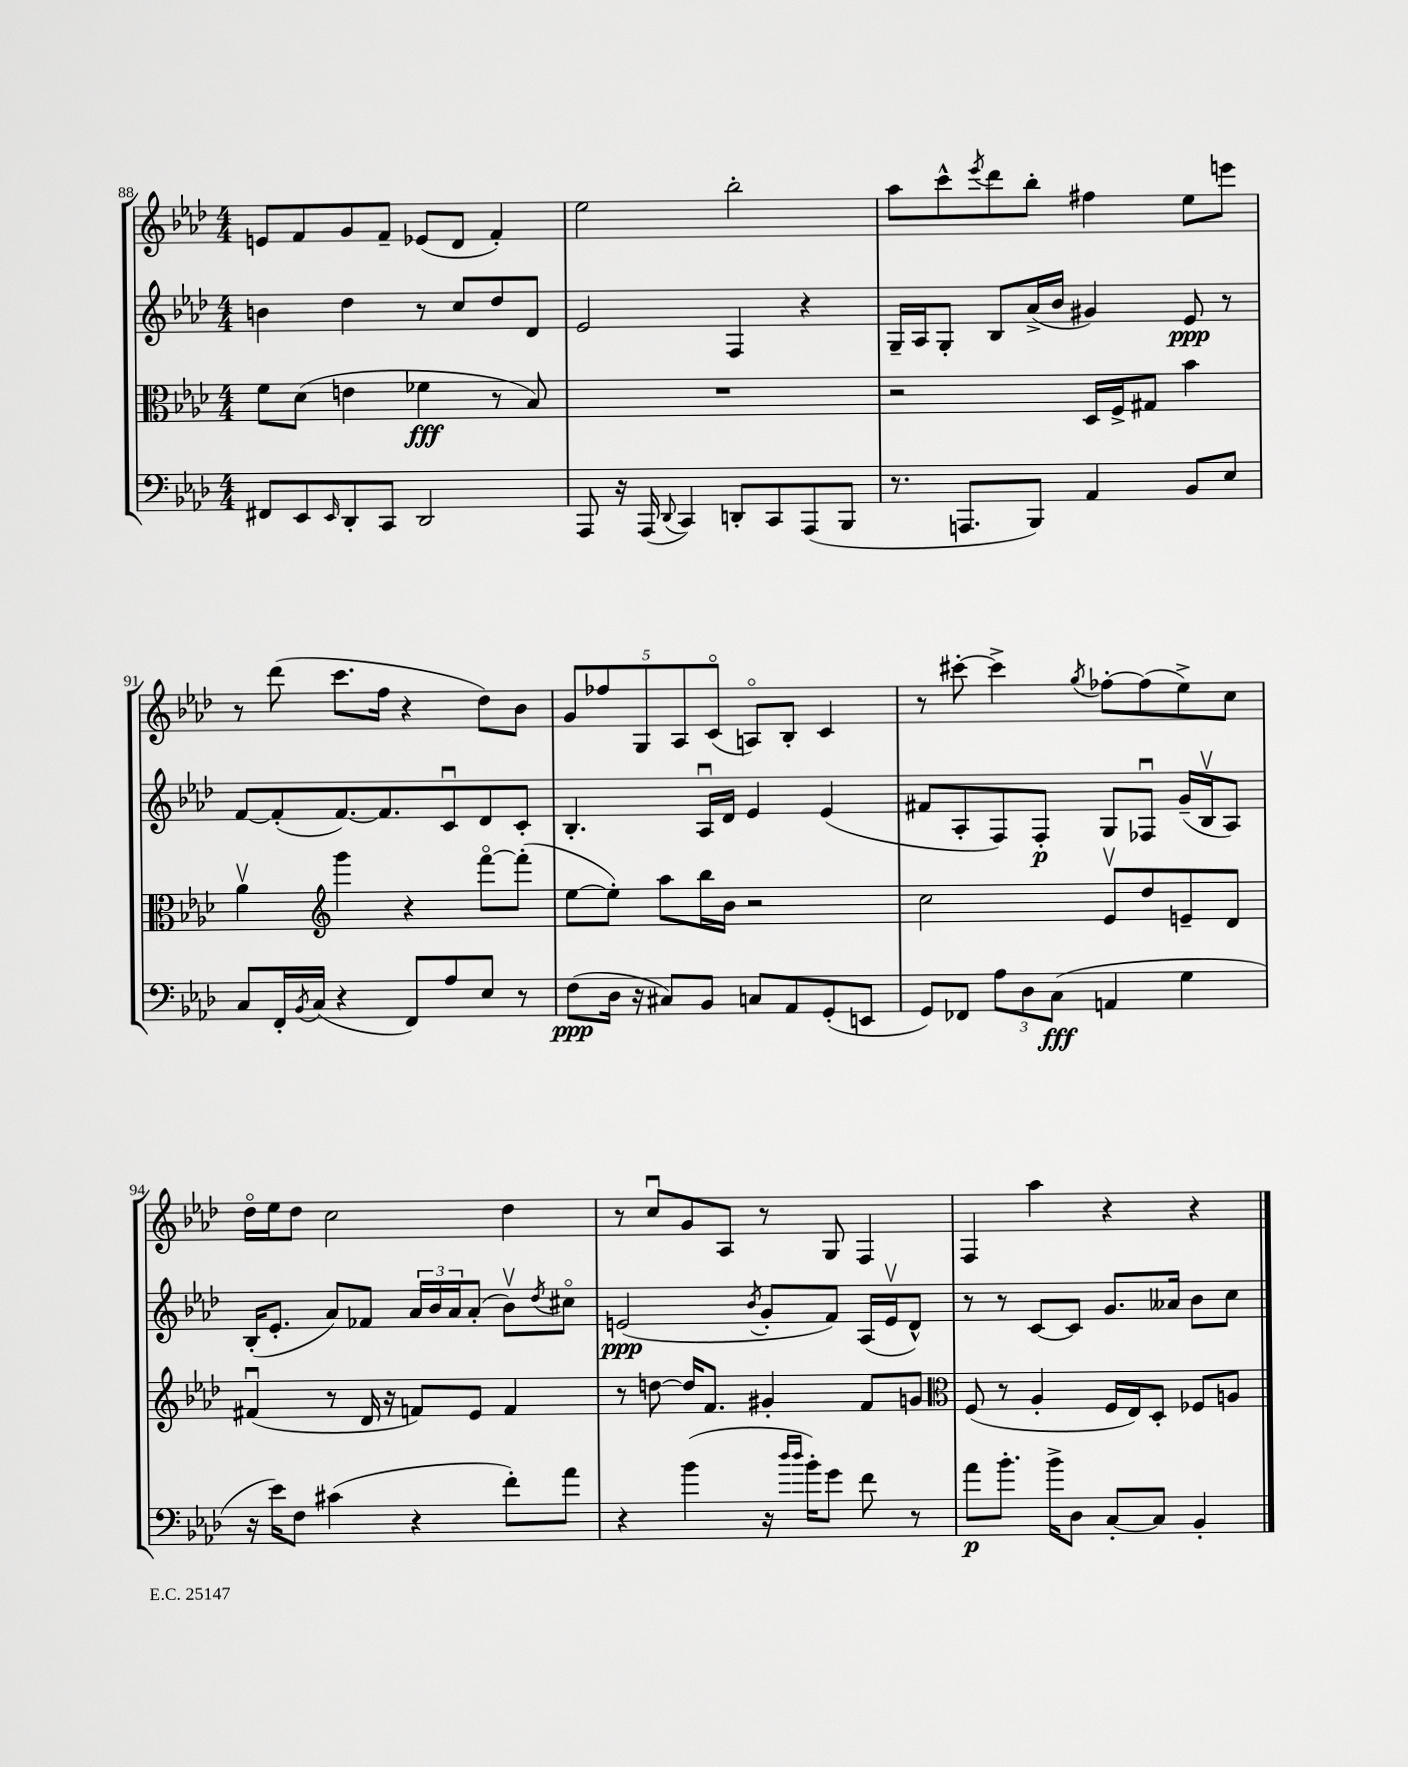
<<
\new StaffGroup <<
\new Staff = "s0" {
    \clef treble \key aes \major \numericTimeSignature \time 4/4
    e'8 f'8 g'8 f'8-- ees'8( des'8 f'4-.) |
    ees''2 bes''2-. |
    aes''8 c'''8-^ \acciaccatura { ees'''8 } des'''8 bes''8-. fis''4 ees''8 e'''8 |
    r8 des'''8( c'''8. f''16 r4 des''8) bes'8 |
    \tuplet 5/4 { g'8 fes''8 g8 aes8 c'8\flageolet( } a8\flageolet) bes8-. c'4 |
    r8 cis'''8~-. cis'''4-> \acciaccatura { g''8 } fes''8~-. fes''8( ees''8->) c''8 |
    des''16\flageolet ees''16 des''8 c''2 des''4 |
    r8 c''8\downbow g'8 aes8 r8 g8 f4 |
    f4 aes''4 r4 r4 \bar "|." |
}
\new Staff = "s1" {
    \clef treble \key aes \major \numericTimeSignature \time 4/4
    b'4 des''4 r8 c''8 des''8 des'8 |
    ees'2 f4 r4 |
    g16-- aes16 g8-. bes8 aes'16->( bes'16 gis'4) ees'8\ppp r8 |
    f'8~ f'8-.( f'8.~) f'8. c'8\downbow des'8 c'8-. |
    bes4.-. aes16\downbow des'16 ees'4 ees'4( |
    fis'8 aes8-. f8) f8-.\p g8 fes8\downbow g'16--( bes16\upbow aes8) |
    bes16-.( ees'8.-. aes'8) fes'8 \tuplet 3/2 { aes'16 bes'16 aes'16 } aes'8-.( bes'8\upbow) \acciaccatura { des''8 } cis''8\flageolet |
    e'2\ppp( \acciaccatura { bes'8 } g'8-. f'8) aes16( e'16\upbow des'8-^) |
    r8 r8 c'8~ c'8 g'8. aeses'16 bes'8 c''8 \bar "|." |
}
\new Staff = "s2" {
    \clef alto \key aes \major \numericTimeSignature \time 4/4
    f'8 des'8( e'4 fes'4\fff r8 bes8) |
    R1 |
    r2 des16 f16-> gis8 bes'4 |
    aes'4\upbow \clef treble g'''4 r4 f'''8~\flageolet f'''8-.( |
    ees''8~ ees''8-.) aes''8 bes''16 bes'16 r2 |
    c''2 ees'8\upbow des''8 e'8-- des'8 |
    fis'4\downbow( r8 des'16 r16 f'8) ees'8 f'4 |
    r8 d''8~ d''16 f'8. gis'4-. f'8 g'8 |
    \clef alto f8( r8 aes4-. f16 ees16) des8-. fes8 a8 \bar "|." |
}
\new Staff = "s3" {
    \clef bass \key aes \major \numericTimeSignature \time 4/4
    fis,8 ees,8 \grace { ees,16 } des,8-. c,8 des,2 |
    aes,,8 r16 aes,,16( \appoggiatura { des,8 } c,4) d,8-. c,8 aes,,8( bes,,8 |
    r8. a,,8. bes,,8) aes,4 bes,8 ees8 |
    c8 f,16-. \acciaccatura { bes,8 } c16( r4 f,8) aes8 ees8 r8 |
    f8\ppp( des16 r16 cis8) bes,8 c8 aes,8 g,8-.( e,8 |
    g,8) fes,8 \tuplet 3/2 { aes8 des8 c8\fff( } a,4 g4 |
    r16 ees'16) f8 cis'4( r4 f'8-.) aes'8 |
    r4 bes'4( r16 \grace { des''16 des''16 } bes'16-.) g'8 f'8 r8 |
    aes'8\p bes'8.-. bes'16-> des8 c8~-. c8 bes,4-. \bar "|." |
}
>>
>>
\layout { \context { \Score currentBarNumber = #88 } }
